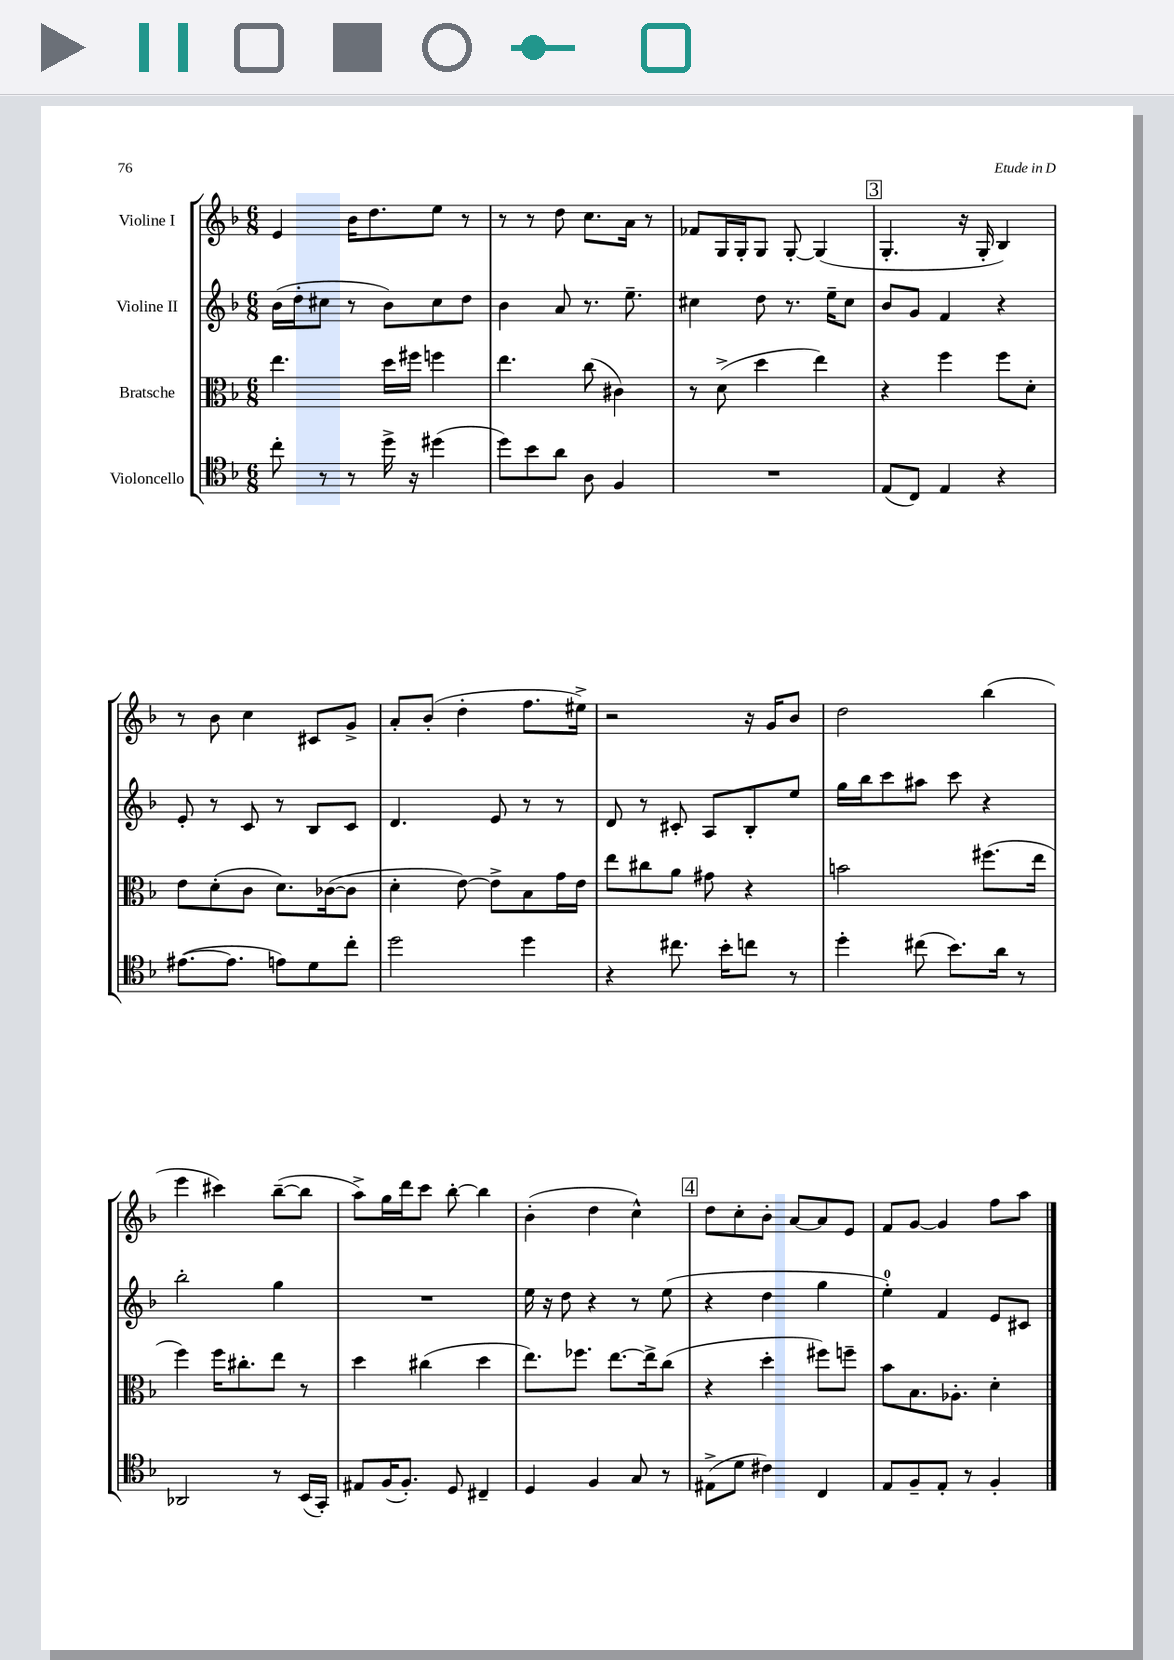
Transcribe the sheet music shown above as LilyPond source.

<<
\new StaffGroup <<
\new Staff = "s0" \with { instrumentName = "Violine I" } {
    \clef treble \key f \major \numericTimeSignature \time 6/8
    e'4 bes'16 d''8. e''8 r8 |
    r8 r8 d''8 c''8. a'16 r8 |
    fes'8 g16 g16-. g8 g8~-. g4( |
    \mark \markup { \box "3" } g4.-. r16 g16-. bes4) |
    r8 bes'8 c''4 cis'8 g'8-> |
    a'8-. bes'8-.( d''4-. f''8. eis''16->) |
    r2 r16 g'16 bes'8 |
    d''2 bes''4( |
    e'''4 cis'''4) bes''8~--( bes''8 |
    a''8->) g''16 d'''16 c'''8 bes''8~-. bes''4 |
    bes'4-.( d''4 c''4-^) |
    \mark \markup { \box "4" } d''8 c''8-. bes'8-. a'8~ a'8 e'8 |
    f'8 g'8~ g'4 f''8 a''8 \bar "|." |
}
\new Staff = "s1" \with { instrumentName = "Violine II" } {
    \clef treble \key f \major \numericTimeSignature \time 6/8
    bes'16( d''16-. cis''8 r8 bes'8) cis''8 d''8 |
    bes'4 a'8 r8. e''8.-- |
    cis''4 d''8 r8. e''16-- cis''8 |
    \mark \markup { \box "3" } bes'8 g'8 f'4 r4 |
    e'8-. r8 c'8 r8 bes8 c'8 |
    d'4. e'8 r8 r8 |
    d'8 r8 cis'8-. a8 bes8-. e''8 |
    g''16 bes''16 c'''8 ais''8 c'''8 r4 |
    bes''2-. g''4 |
    R2. |
    e''16 r16 d''8 r4 r8 e''8( |
    \mark \markup { \box "4" } r4 d''4 g''4 |
    e''4-0-.) f'4 e'8 cis'8 \bar "|." |
}
\new Staff = "s2" \with { instrumentName = "Bratsche" } {
    \clef alto \key f \major \numericTimeSignature \time 6/8
    e''4. d''16 fis''16 f''4 |
    e''4. c''8( cis'4) |
    r8 d'8->( d''4 e''4) |
    \mark \markup { \box "3" } r4 f''4 f''8 d'8-. |
    e'8 d'8-.( c'8 d'8.) ces'16~( ces'8 |
    d'4-. e'8~) e'8-> bes8 g'16 e'16 |
    e''8 cis''8 a'8 gis'8 r4 |
    b'2 fis''8.( e''16 |
    f''4) f''16 cis''8.-. e''8 r8 |
    d''4 cis''4( d''4 |
    e''8.) fes''8. e''8.~ e''16-> c''8( |
    \mark \markup { \box "4" } r4 d''4-. fis''8) f''8-- |
    bes'8 bes8. aes8.-. d'4-. \bar "|." |
}
\new Staff = "s3" \with { instrumentName = "Violoncello" } {
    \clef tenor \key f \major \numericTimeSignature \time 6/8
    c''8-. r8 r8 d''16-> r16 dis''4( |
    d''8) bes'8 a'8 a8 f4 |
    R2. |
    \mark \markup { \box "3" } e8( c8) e4 r4 |
    eis'8.~( eis'8. e'8) d'8 c''8-. |
    d''2 d''4 |
    r4 cis''8. bes'16-. c''8 r8 |
    d''4-. cis''8( bes'8.) a'16 r8 |
    aes,2 r8 bes,16( g,16-.) |
    eis8 f16( f8.-.) d8 cis4-- |
    d4 f4 g8 r8 |
    \mark \markup { \box "4" } eis8->( d'8 cis'4) c4 |
    e8 f8-- e8-. r8 f4-. \bar "|." |
}
>>
>>
\layout { \context { \Score \remove "Bar_number_engraver" } }
